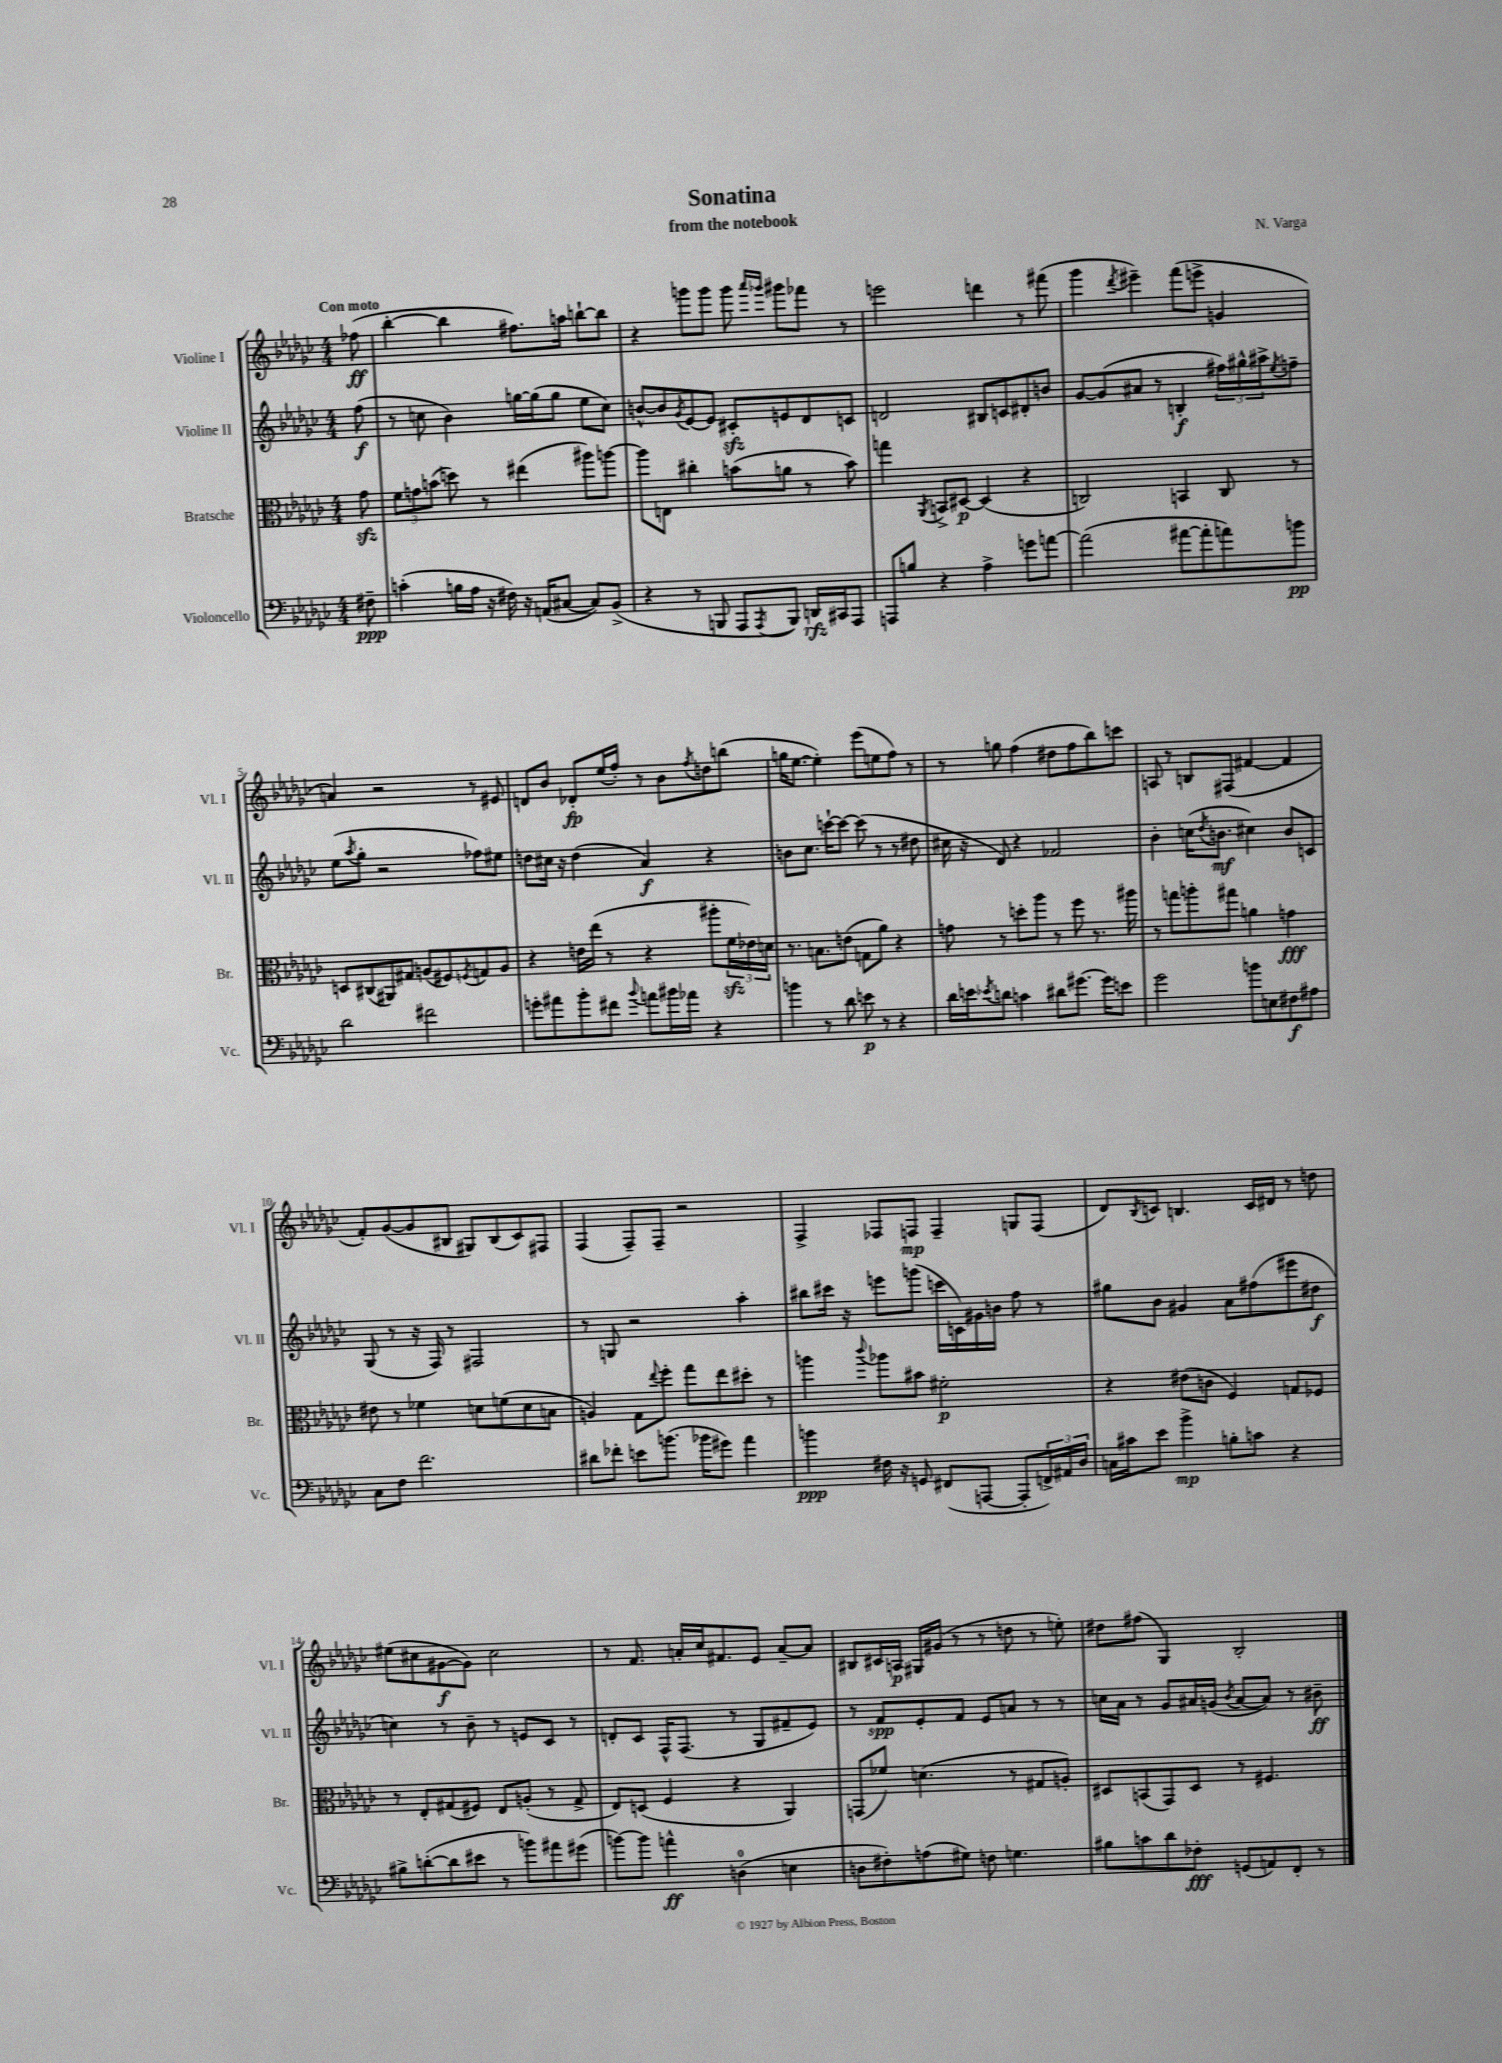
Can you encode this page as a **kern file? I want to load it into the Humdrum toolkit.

**kern	**dynam	**kern	**dynam	**kern	**dynam	**kern	**dynam
*part4	*part4	*part3	*part3	*part2	*part2	*part1	*part1
*staff4	*staff4	*staff3	*staff3	*staff2	*staff2	*staff1	*staff1
*I"Violoncello	*	*I"Bratsche	*	*I"Violine II	*	*I"Violine I	*
*I'Vc.	*	*I'Br.	*	*I'Vl. II	*	*I'Vl. I	*
*clefF4	*	*clefC3	*	*clefG2	*	*clefG2	*
*k[b-e-a-d-g-c-]	*	*k[b-e-a-d-g-c-]	*	*k[b-e-a-d-g-c-]	*	*k[b-e-a-d-g-c-]	*
*M4/4	*	*M4/4	*	*M4/4	*	*M4/4	*
=	=	=	=	=	=	=	=
!	!	!	!	!	!	!LO:TX:a:B:t=Con moto	!
8F#X~\	ppp	8g-zz\	.	(8ff\	f	(8ff-X\	ff
=1	=1	=1	=1	=1	=1	=1	=1
(4cn'\	.	12f\L	.	8r	.	[4bb-'\	.
.	.	12gn\	.	.	.	.	.
.	.	.	.	8ccn\	.	.	.
.	.	(12bn\J	.	.	.	.	.
16Bn\LL	.	8ddn\)	.	4b-\)	.	4bb-\]	.
16A-\JJ	.	.	.	.	.	.	.
16r	.	8r	.	.	.	.	.
16F#X\)	.	.	.	.	.	.	.
16r	.	(4ee#X\	.	[16ggn\LL	.	8.ff#X\L)	.
(16AAn/KL	.	.	.	(16gg\J]	.	.	.
[8C#X/J	.	.	.	8gg\J	.	.	.
.	.	.	.	.	.	16aan\Jk	.
8C#/L])	.	8aa#X\L)	.	8ee-\L	.	[8bbn`\L	.
(8BB-^/J	.	[8aan\J	.	8cc\J)	.	8bb\J]	.
=2	=2	=2	=2	=2	=2	=2	=2
4r	.	8aa\L]	.	[8bn^^/L	.	4r	.
.	.	8En\J	.	8b/]	.	.	.
.	.	.	.	8qg-/	.	.	.
8r	.	4cc#X'\	.	[8e-/	.	8gggn\L	.
8BBBn/	.	.	.	8e-/J]	.	8ggg\J	.
8AAA-/L	.	(8bn\L	.	8c#Xzz'/L	.	8ggg\	.
.	.	.	.	.	.	16qqaaa-/LL	.
8qAAA-/	.	.	.	.	.	16qqggg-X/JJ	.
8BBB/J)	.	8an\J	.	8en/	.	8ggg#X\L	.
16DDn/LL	rfz	8r	.	8d-/	.	8fff-X\J	.
16CC#X/J	.	.	.	.	.	.	.
8AAA-/J	.	8b\)	.	8cn/J	.	8r	.
=3	=3	=3	=3	=3	=3	=3	=3
8AAAn/L	.	4ggn\	.	2dn/	.	2eeen\	.
8Bn/J	.	.	.	.	.	.	.
.	.	8qAA-/	.	.	.	.	.
4r	.	8BBn^/L	.	.	.	.	.
.	.	[8D#X/J	p	.	.	.	.
4A-^\	.	(4D#/]	.	8B#X/L	.	4dddn\	.
.	.	.	.	8cn/	.	.	.
8gn\L	.	4r	.	8d#X'/	.	8r	.
[8an\J	.	.	.	8bn/J	.	(8fff#X\	.
=4	=4	=4	=4	=4	=4	=4	=4
(2a\]	.	2Cn/)	.	[8g-/L	.	4ggg-\	.
.	.	.	.	(8g-/]	.	.	.
.	.	.	.	.	.	8qddd-/	.
.	.	.	.	8a#X/J	.	4eee#X~\)	.
.	.	.	.	8r	.	.	.
[8a#X\L	.	4BBn/	.	4Bn'/	f	(8fff\L	.
8a#'\]	.	.	.	.	.	8eeen^\J	.
8an\)	.	8C/	.	24ff#X\LL)	.	4gn/	.
.	.	.	.	24gg#X^^\	.	.	.
.	.	.	.	24aa#X^\J	.	.	.
.	.	.	.	8qee-/	.	.	.
8bn\J	pp	8r	.	8ffn~\J	.	.	.
!!LO:LB:g=z
=5	=5	=5	=5	=5	=5	=5	=5
2d-\	.	8Dn/L	.	(8ee-\L	.	4an/)	.
.	.	.	.	8qaa-/	.	.	.
.	.	(8C#X/	.	8gg-'\J	.	.	.
.	.	8AA#X/)	.	2r	.	2r	.
.	.	8G#X/J	.	.	.	.	.
2f#X\	.	(8An/L	.	.	.	.	.
.	.	8F#X/)	.	.	.	.	.
.	.	8qFn/	.	.	.	.	.
.	.	8Gn/	.	8ff-X\L)	.	8r	.
.	.	8A/J	.	8ee#X\J	.	8e#X/	.
=6	=6	=6	=6	=6	=6	=6	=6
8gn'\L	.	4r	.	8ddn\L	.	8dn/L	.
8a#X\	.	.	.	16cc#X\Jk	.	8b-/J	.
.	.	.	.	16r	.	.	.
8b-'\	.	16en\LL	.	(4dd\	.	8d-X'/L	fp
.	.	(16ee-\JJ	.	.	.	.	.
8f#X\J	.	8r	.	.	.	(16ee-/L	.
.	.	.	.	.	.	16ff'/JJ)	.
8qqb-/	.	.	.	.	.	.	.
8an\L	.	4r	.	4a-/)	f	8r	.
16b#X\L	.	.	.	.	.	8b-\L	.
16a-X\JJ	.	.	.	.	.	.	.
.	.	.	.	.	.	8qff/	.
4r	.	8aa#X'\L	.	4r	.	8ddn\	.
.	.	24fzz\L	.	.	.	(8bbn\J	.
.	.	24e-X\)	.	.	.	.	.
.	.	24dn\JJ	.	.	.	.	.
=7	=7	=7	=7	=7	=7	=7	=7
4bn\	.	8.r	.	8bn\L	.	16ggn\KL	.
.	.	.	.	.	.	[8.ee-\J	.
.	.	.	.	8.cc-\J	.	.	.
.	.	8.Bn\L	.	.	.	.	.
8r	.	.	.	.	.	4ee-'\])	.
.	.	.	.	[16cccn`\KL	.	.	.
8d-\	.	(8en\J	.	8ccc\J_	.	.	.
8en\	p	8Gn\L	.	(8ccc\]	.	(8eee-\L	.
8r	.	8a-\J)	.	8r	.	8een\	.
4r	.	4r	.	8r	.	8ff\J)	.
.	.	.	.	8dd#X\	.	8r	.
=8	=8	=8	=8	=8	=8	=8	=8
16d-\LL	.	8gn\	.	16cc#X\	.	8r	.
16en\J	.	.	.	16r	.	.	.
8qe-X/	.	.	.	.	.	.	.
8dn\J	.	8r	.	8d-/)	.	8ggn\	.
4cn\	.	8ddn'\L	.	4r	.	(4ff\	.
.	.	8aa-\J	.	.	.	.	.
8d#X\L	.	8r	.	2f-X/	.	8dd#X\L	.
[8.g#X\J	.	8ff\	.	.	.	8ff\	.
.	.	8.r	.	.	.	8bb-\)	.
16g#\KL]	.	.	.	.	.	.	.
8en\J	.	.	.	.	.	8cccn\J	.
.	.	16aa#X\	.	.	.	.	.
=9	=9	=9	=9	=9	=9	=9	=9
2g-\	.	8r	.	4b-'\	.	8An/	.
.	.	8ggn\L	.	.	.	8r	.
.	.	8aan'\	.	(16ccn\KL	.	8Bn/L	.
.	.	.	.	8qdd-/	.	.	.
.	.	.	.	8.bn\J	mf	.	.
.	.	8gg#X\J	.	.	.	(8F#X/J	.
8bn\L	.	4an\	.	4cc#X\)	.	[4f#X/	.
8En\	.	.	.	.	.	.	.
8F#X\	f	4gn\	fff	8b/L	.	4f#/]	.
8A#X\J	.	.	.	8cn/J	.	.	.
!!LO:LB:g=z
=10	=10	=10	=10	=10	=10	=10	=10
8C-\L	.	8e#X\	.	(8G-/	.	8f'/L)	.
8F\J	.	8r	.	8r	.	([8g-/	.
2.f\	.	4f-X\	.	16r	.	8g-/]	.
.	.	.	.	16F/)	.	.	.
.	.	.	.	8r	.	8B#X/J	.
.	.	8dn\L	.	2F#X/	.	8G#X/L)	.
.	.	(8fn\	.	.	.	(8B#/	.
.	.	8d\	.	.	.	8c-/)	.
.	.	8Bn\J	.	.	.	8F#X/J	.
=11	=11	=11	=11	=11	=11	=11	=11
8d#X\L	.	4An/)	.	8r	.	(4F/	.
8f-X'\J	.	.	.	8Gn/	.	.	.
8en\L	.	8G-\L	.	2r	.	8F~/L)	.
.	.	8qqee-/	.	.	.	.	.
(8.bn\J	.	8ff'\J	.	.	.	8F~/J	.
.	.	8gg-\L	.	.	.	2r	.
16b-X\KL	.	.	.	.	.	.	.
8g#X\J)	.	8ee-\	.	.	.	.	.
4a-\	.	8dd#X'\J	.	4aa-'\	.	.	.
.	.	8r	.	.	.	.	.
=12	=12	=12	=12	=12	=12	=12	=12
4bn\	ppp	4aan\	.	8bb#X\L	.	4F^/	.
.	.	.	.	16ccc#X\Jk	.	.	.
.	.	.	.	16r	.	.	.
.	.	8qqccc-/	.	.	.	.	.
16F#X\	.	8aa-X\L	.	8eeen\L	.	8F-X/L	.
16r	.	.	.	.	.	.	.
8GGn/	.	8b#X\J	.	(8gggn\J	.	8Fn/J	mp
(8FF#X/L	.	2f#X'\	p	16cccn\LL	.	4F~/	.
.	.	.	.	16cn\)	.	.	.
[8AAAn/J	.	.	.	16g#X\	.	.	.
.	.	.	.	16bn\JJ	.	.	.
8AAA'/L]	.	.	.	8ff\	.	8Gn/L	.
24FFn^/L)	.	.	.	8r	.	(8F/J	.
24AA#X/	.	.	.	.	.	.	.
24D-/JJ	.	.	.	.	.	.	.
=13	=13	=13	=13	=13	=13	=13	=13
16Cn\LL	.	4r	.	8gg#X\L	.	8d-/L)	.
16c#X\J	.	.	.	.	.	.	.
.	.	.	.	.	.	8qB-/	.
8e-\J	.	.	.	8b-\J	.	8cn/J	.
4b-^\	mp	(8e#X\L	.	4g#X/	.	4.Bn/	.
.	.	8cn\J	.	.	.	.	.
8Bn'\L	.	4F/)	.	8a-\L	.	.	.
8cn\J	.	.	.	(8ff#X\	.	16c/LL	.
.	.	.	.	.	.	16d#X/JJ	.
4r	.	8Gn/L	.	8eee#X\	.	8r	.
.	.	8F-X/J	.	8dd#X\J	f	8ddn\	.
!!LO:LB:g=z
=14	=14	=14	=14	=14	=14	=14	=14
8B#X^\L	.	8r	.	4ccn\)	.	(8ee#X\L	.
([8dn'\	.	8E-'/L	.	.	.	8cc#X\	.
8d\]	.	(8G#X/	.	8r	.	[8g#X\	f
8e#X\J	.	8F#X/J)	.	8b-~\	.	8g#\J])	.
8r	.	8E-/L	.	8r	.	2cc#\	.
8bn\L)	.	(8An'/J	.	8en/L	.	.	.
8a#X\	.	8r	.	8c-/J	.	.	.
(8g#X\J	.	8G#^/	.	8r	.	.	.
=15	=15	=15	=15	=15	=15	=15	=15
[8bn\L)	.	8E-/L)	.	8dn'/L	.	8r	.
8b\J]	.	(8Dn/J	.	8c-/J	.	8.f/	.
4an^^\	ff	4F/	.	16F^^/KL	.	.	.
.	.	.	.	(8.F/J	.	16an'/LL	.
.	.	.	.	.	.	16cc-/J	.
.	.	.	.	.	.	8.f#X/	.
(4Dn\	.	4r	.	8r	.	.	.
.	.	.	.	8G-/L	.	8e-/J	.
4En\	.	4AA-/)	.	8f#X~/	.	[8a~/L	.
.	.	.	.	8e-/J)	.	8a/J]	.
=16	=16	=16	=16	=16	=16	=16	=16
8Dn\L	.	(8GGn/L	.	8r	.	8B#X/L	.
8F#X'\)	.	8f-X/J)	.	8f/L	spp	16c#X/L	.
.	.	.	.	.	.	16An/JJ	p
(8An\	.	(4.dn\	.	8e-'/	.	16G#X/LL	.
.	.	.	.	.	.	(16g#X/JJ	.
8G#X\J)	.	.	.	8f/J	.	8r	.
8Fn\	.	.	.	8e-/L	.	8r	.
4.Gn\	.	8r	.	8an/J	.	8ddn\	.
.	.	8G#X/L	.	8r	.	8r	.
.	.	8An'/J)	.	8r	.	8een'\)	.
=17	=17	=17	=17	=17	=17	=17	=17
8B#X\L	.	8D#X/L	.	16ccn\LL	.	8dd#X\L	.
.	.	.	.	16a-\JJ	.	.	.
8cn\	.	(8BBn/	.	8r	.	(8ff#X\J	.
8d-\	.	8GG-/)	.	8g-/L	.	4G-/)	.
8F-X'\J	fff	8D#/J	.	16a#X/L	.	.	.
.	.	.	.	(16gn/JJ	.	.	.
.	.	.	.	8qb-/	.	.	.
(8GGn/L	.	8r	.	[8a#/L	.	2B-'/	.
8AAn/)	.	4.F#X/	.	8a#/J])	.	.	.
8FF'/J	.	.	.	8r	.	.	.
8r	.	.	.	8b#X~\	ff	.	.
==	==	==	==	==	==	==	==
*-	*-	*-	*-	*-	*-	*-	*-
